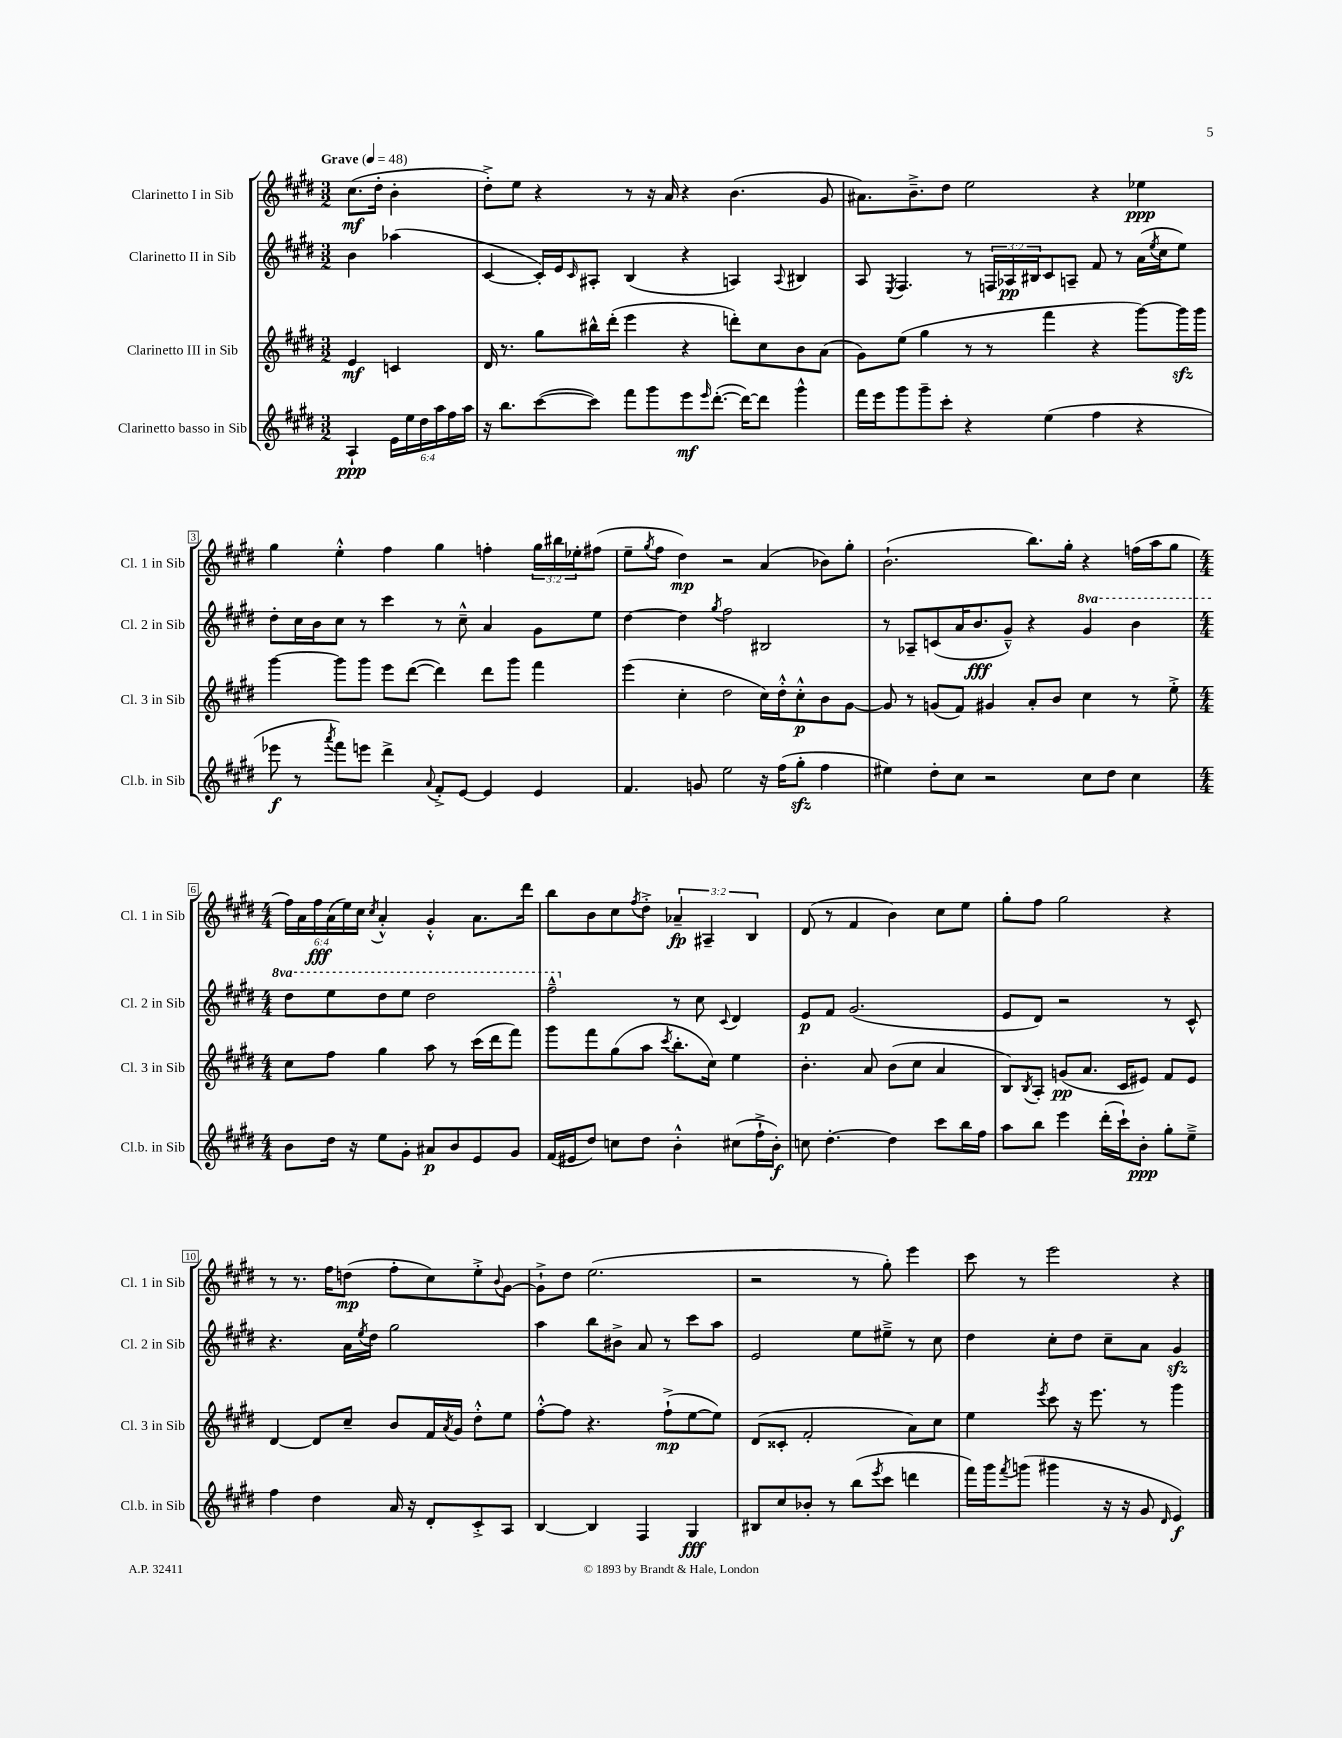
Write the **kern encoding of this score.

**kern	**kern	**kern	**kern
*staff4	*staff3	*staff2	*staff1
*clefG2	*clefG2	*clefG2	*clefG2
*k[f#c#g#d#]	*k[f#c#g#d#]	*k[f#c#g#d#]	*k[f#c#g#d#]
*M3/2	*M3/2	*M3/2	*M3/2
*MM48	*MM48	*MM48	*MM48
4A`/	4e/	4b\	(8.cc#\L
.	.	.	16dd#'\Jk
24e\LL	4c/	(4aa-\	4b'\
24ee\	.	.	.
24dd#\	.	.	.
24aa\	.	.	.
24ff#\	.	.	.
24aa\JJ	.	.	.
=	=	=	=
16r	16d#/	[4c#/	8dd#'^\L)
8.bb\L	8.r	.	.
.	.	.	8ee\J
([8ccc#\	8gg#\L	16c#'/]LL)	4r
.	.	16e/J	.
.	.	16qqc#/	.
8ccc#\]J)	16bb#^^\L	8A#'/J	.
.	(16ddd#'\JJ	.	.
8fff#\L	4eee\	(4B/	8r
8ggg#\	.	.	16r
.	.	.	16a/
8eee\	4r	4r	4r
16qqeee/	.	.	.
([8.ddd#'\J	.	.	.
.	8ddd'\L)	4A/)	(4.b\
16ddd#\_LK)	.	.	.
8ddd#\]J	8cc#\	.	.
.	.	8qqA/	.
4ggg#^^\	8b\	4B#/	.
.	(8a\J	.	8g#/
=	=	=	=
16fff#\LL	8g#\L)	8A/	8.a#\L)
16eee\J	.	.	.
.	.	8qE/	.
8ggg#\	(8ee\J	4.F#/	.
.	.	.	8.b~^\
8ggg#~\	4gg#\	.	.
8ccc#'\J	.	.	8dd#\J
4r	8r	8r	2ee\
.	8r	24F/LL	.
.	.	24A-/	.
.	.	24B#/J	.
(4ee\	4fff#\	8c#/	.
.	.	8A~/J	.
4ff#\	4r	8f#/	4r
.	.	8r	.
4r	[8ggg#\L)	(16a\LL	4ee-\
.	.	8qee/	.
.	.	16cc#\J	.
.	16ggg#\]L	8ee\J)	.
.	16ggg#\JJ	.	.
=	=	=	=
8eee-\	[4ggg#\	8dd#'\L	4gg#\
8r	.	16cc#\L	.
.	.	16b\J	.
8qaaa/	.	.	.
8fff#\L)	8ggg#\]L	8cc#\J	4ee'^^\
8eee\J	8ggg#\J	8r	.
4ddd#^\	8eee\L	4ccc#\	4ff#\
.	([8ddd#\J	.	.
8qqa/	.	.	.
8f#'^/L	4ddd#\])	8r	4gg#\
[8e/J	.	8cc#~^^\	.
4e/]	8ddd#\L	4a/	4ff'\
.	8ggg#\J	.	.
4e/	4fff#\	8g#\L	24gg#\LL
.	.	.	24bb#\
.	.	.	24ee-'\J
.	.	8ee\J	(8ff#\J
=	=	=	=
4.f#/	(4eee\	[4dd#\	8ee~\L
.	.	.	8qgg#/
.	.	.	8ff#\J
.	4cc#'\	4dd#\]	4dd#\)
8g/	.	.	.
.	.	8qgg#/	.
2ee\	2dd#\	2ff#\	2r
16r	16cc#\LL)	2B#/	(4a/
(16ff#\LK	16dd#'^^\J	.	.
8gg#'\J	8cc#'^^\	.	.
4ff#\	8b\	.	8b-\L)
.	[8g#\J	.	8gg#'\J
=	=	=	=
4ee#\)	8g#/]	8r	(2.b`\
.	8r	8A-~/L	.
8dd#'\L	(8g/L	(8c/	.
8cc#\J	8f#/J)	16a/K	.
.	.	8.b/	.
2r	4g#/	.	.
.	.	8g#~^^/J)	.
.	8a'/L	4r	8.bb\L)
.	8b/J	.	.
.	.	.	16gg#'\Jk
8cc#\L	4cc#\	4gg#/	4r
8dd#\J	.	.	.
4cc#\	8r	4bb\	(16ff\LL
.	.	.	16aa\J
.	8ee'^\	.	8gg#\J
=	=	=	=
*M4/4	*M4/4	*M4/4	*M4/4
8b\L	8cc#\L	8ddd#\L	24ff#\LL)
.	.	.	24a\
.	.	.	24ff#\
16dd#\Jk	8ff#\J	8eee\	(24a\
.	.	.	24ee\)
16r	.	.	.
.	.	.	24cc#\JJ
.	.	.	8qcc#/
8ee\L	4gg#\	8ddd#\	4a'^^/
8g#'\J	.	8eee\J	.
8a#/L	8aa\	2ddd#\	4g#'^^/
8b/	8r	.	.
8e/	(16ccc#\LL	.	8.a\L
.	16ddd#\J	.	.
8g#/J	8fff#\J)	.	.
.	.	.	16ddd#\Jk
=	=	=	=
(16f#/LL	8ggg#\L	2fff#~^^\	8bb\L
16e#/J	.	.	.
8dd#/J)	8fff#\	.	8b\
8cc\L	(8gg#\	.	8cc#\
.	.	.	8qff#/
8dd#\J	8aa\J	.	8dd#'^\J
.	8qccc#/	.	.
4b'^^\	8.bb'\L	8r	6a-~/
.	.	8cc#\	.
.	.	.	6A#~/
.	16cc#\Jk)	.	.
.	.	8qqc#/	.
(8cc#\L	4ee\	4d#/	.
.	.	.	6B/
16ff#`^\L	.	.	.
16b'\JJ)	.	.	.
=	=	=	=
8cc\	4.b'\	8e/L	(8d#/
[4.dd#'\	.	8f#/J	8r
.	.	(2.g#/	4f#/
.	8a/	.	.
4dd#\]	(8b\L	.	4b\)
.	8cc#\J	.	.
8ccc#\L	4a/	.	8cc#\L
16bb\L	.	.	8ee\J
16ff#\JJ	.	.	.
=	=	=	=
8aa\L	8B/L)	8e/L	8gg#'\L
.	8qB/	.	.
8bb\J	8A'/J	8d#/J)	8ff#\J
4eee\	(8g/L	2r	2gg#\
.	8.a/J	.	.
(16ddd#'\LL	.	.	.
16ccc#`\J)	16c#/LK	.	.
8b'\J	8e#/J)	.	.
8gg#'\L	8f#/L	8r	4r
8ee~^\J	8e#/J	8c#^^/	.
=	=	=	=
4ff#\	[4d#/	4.r	8r
.	.	.	8.r
4dd#\	8d#/]L	.	.
.	.	.	16ff#\LK
.	8cc#~/J	16a\LL	(8dd\J
.	.	8qee/	.
.	.	16dd#\JJ	.
16a/	8b/L	2gg#\	8ff#'\L
16r	.	.	.
8d#'/L	16f#/L	.	8cc#\)
.	8qa/	.	.
.	16g#/JJ	.	.
8c#'^/	8dd#'^^\L	.	8ee'^\
.	.	.	8qqb/
8A/J	8ee\J	.	[8g#\J
=	=	=	=
[4B/	[8ff#'^^\L	4aa\	8g#`^\]L
.	8ff#\]J	.	8dd#\J
4B/]	4.r	8bb\L	(2.ee\
.	.	8b#^\J	.
4F#/	.	8a/	.
.	(8ff#`^\L	8r	.
4G#/	[8ee\	8ccc#\L	.
.	8ee\]J)	8aa\J	.
=	=	=	=
8B#/L	(8d#/L	2e/	2r
8cc#/	8c##'/J	.	.
8b-'/J	2f#'/	.	.
8r	.	.	.
(8bb\L	.	8ee\L	8r
8qeee/	.	.	.
8ccc#\J	.	8ee#~^\J	8gg#'\)
4ddd\	8a\L)	8r	4eee\
.	8cc#\J	8cc#\	.
=	=	=	=
16fff#\LL)	4ee\	4dd#\	8ccc#\
16ggg#\J	.	.	.
8qfff#/	.	.	.
(8ggg\J	.	.	8r
.	8qeee/	.	.
4ggg#\	8ccc#\	8cc#'\L	2eee\
.	16r	8dd#\J	.
.	8.eee\	.	.
16r	.	8cc#~\L	.
16r	.	.	.
8g#/	8r	8a\J	.
16qqd#/	.	.	.
4e/)	4ggg#\	4g#/	4r
==	==	==	==
*-	*-	*-	*-
